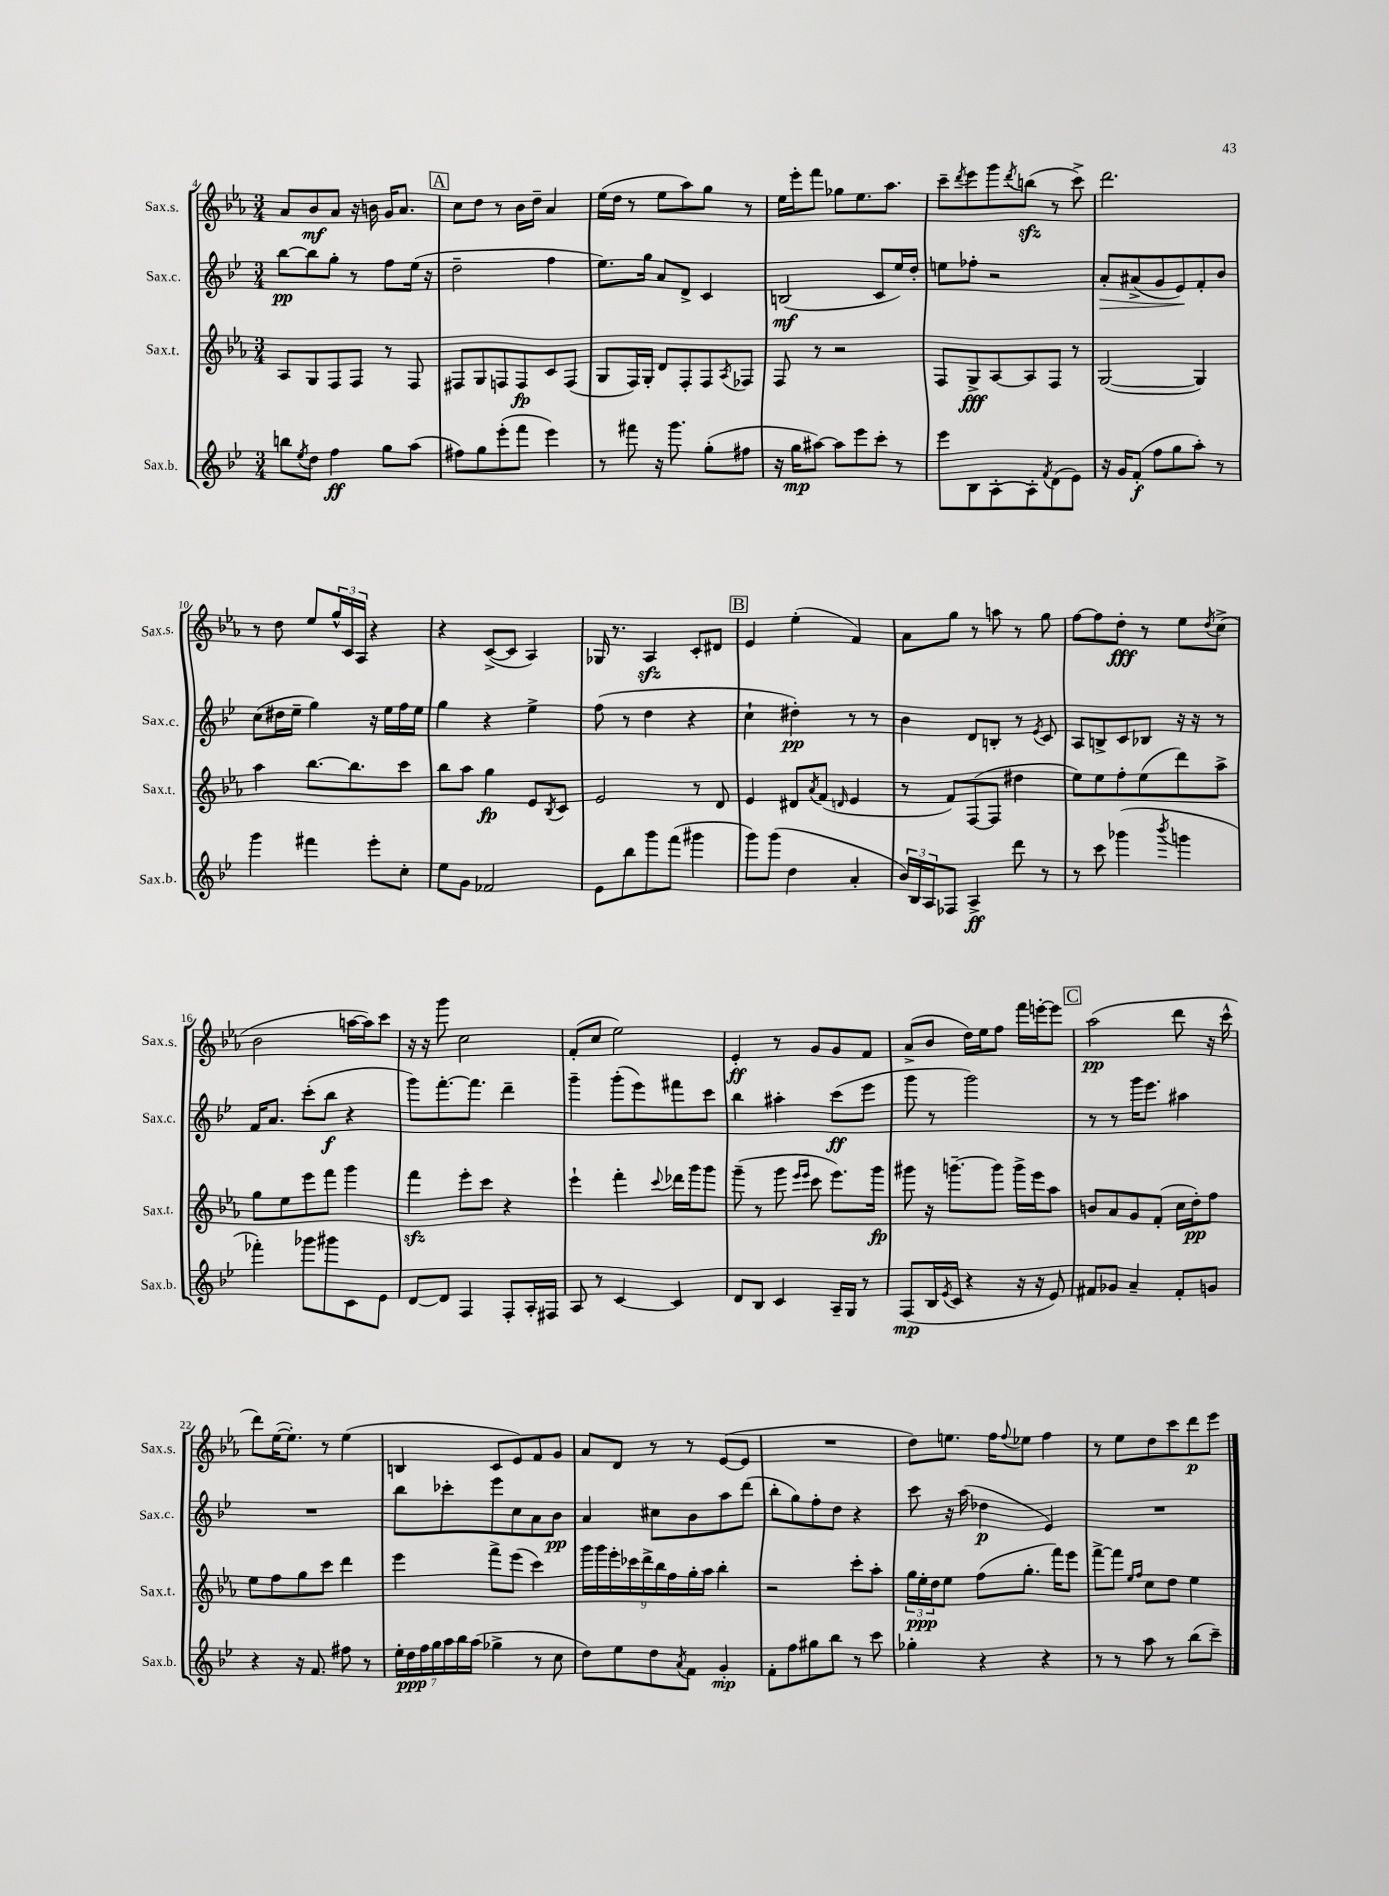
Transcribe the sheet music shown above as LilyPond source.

<<
\new StaffGroup <<
\new Staff = "s0" \with { instrumentName = "Sax.s." shortInstrumentName = "Sax.s." } {
    \clef treble \key ees \major \numericTimeSignature \time 3/4
    aes'8 bes'8\mf aes'8 r16 b'16 g'16 aes'8. |
    \mark \markup { \box "A" } c''8 d''8 r8 bes'16 d''16-- aes'4 |
    ees''16( d''16 r8 ees''8 aes''8) g''8 r8 |
    ees''16 ees'''16-. f'''8 ges''8 ees''8. aes''8. |
    c'''8-- \acciaccatura { d'''8 } ees'''8 g'''8 \acciaccatura { d'''8 } b''8\sfz( r8 c'''8->) |
    d'''2. |
    r8 d''8 ees''8 \tuplet 3/2 { g''16-^ c'16 aes16 } r4 |
    r4 c'8~->( c'8 aes4) |
    ges16 r8. aes4\sfz c'8-. dis'8 |
    \mark \markup { \box "B" } ees'4 ees''4-.( f'4) |
    aes'8 g''8 r8 a''8 r8 g''8 |
    f''8~ f''8 d''8-.\fff r8 ees''8 \acciaccatura { d''8 } c''8->( |
    bes'2 a''16~ a''16) c'''8 |
    r16 r16 g'''8 c''2 |
    f'8-.( c''8 ees''2) |
    ees'4-.\ff r8 g'8 g'8 f'8 |
    aes'8->( bes'8 d''16) ees''16 f''8 f'''16 e'''16~-. e'''8 |
    \mark \markup { \box "C" } aes''2\pp( d'''8 r16 c'''16-^ |
    d'''8) ees''16~( ees''8.-.) r8 ees''4( |
    b4 c'8 ees'8) f'8 g'8 |
    aes'8 d'8 r8 r8 ees'8~( ees'8 |
    R2. |
    d''8) e''8. f''16 \appoggiatura { f''8 } ees''8 f''4 |
    r8 ees''8 d''8 c'''8 d'''8\p ees'''8 \bar "|." |
}
\new Staff = "s1" \with { instrumentName = "Sax.c." shortInstrumentName = "Sax.c." } {
    \clef treble \key bes \major \numericTimeSignature \time 3/4
    bes''8~\pp bes''8 g''8-. r8 f''8 ees''16( r16 |
    \mark \markup { \box "A" } d''2-- f''4 |
    ees''8.) g''16 a'8 d'8-> c'4 |
    b2\mf( c'8 ees''16) d''16-. |
    e''8 fes''8-. r2 |
    a'8-.\> ais'8->( g'8 ees'8\!) f'8-. bes'8 |
    c''8( dis''16 ees''16-- g''4) r16 ees''16 f''16 ees''16 |
    g''4 r4 ees''4-> |
    f''8( r8 d''4 r4 |
    \mark \markup { \box "B" } c''4-! dis''4-.\pp) r8 r8 |
    bes'4 d'8 b8-. r8 \acciaccatura { ees'8 } c'8 |
    a8 b8-> c'8 bes8 r16 r16 r8 |
    f'16 a'8. c'''8-.( bes''8\f r4 |
    g'''8) f'''8.~-. f'''8. d'''4-- |
    g'''4-- g'''8-.( ees'''8) fis'''8 c'''8 |
    bes''4 ais''4-. c'''8\ff( ees'''8 |
    g'''8 r8 g'''2) |
    \mark \markup { \box "C" } r8 r8 g'''16 ees'''8. ais''4 |
    R2. |
    bes''8 ces'''8-. ees'''8 c''8 a'8 bes'8\pp |
    a'4 cis''8 bes'8 a''8 d'''8( |
    bes''8-. g''8) f''8-. d''8 r4 |
    c'''8 r16 a''16( des''4\p ees'4) |
    R2. \bar "|." |
}
\new Staff = "s2" \with { instrumentName = "Sax.t." shortInstrumentName = "Sax.t." } {
    \clef treble \key ees \major \numericTimeSignature \time 3/4
    aes8 g8 f8 f8 r8 f8 |
    \mark \markup { \box "A" } fis8 g8 f8 f8\fp c'8 f8( |
    g8 f16) g16-. d'8 f8-. f8 \acciaccatura { aes8 } fes8 |
    f8 r8 r2 |
    f8 g8->\fff aes8~ aes8 f8 r8 |
    g2~( g4) |
    aes''4 bes''8.~ bes''8. c'''8 |
    bes''8 aes''8 g''4\fp ees'8 \acciaccatura { bes8 } c'8 |
    ees'2 r8 d'8 |
    \mark \markup { \box "B" } ees'4 dis'8 \acciaccatura { aes'8 } f'8( \grace { d'16 } ees'4 |
    r8 f'8) f8~( f8 dis''4 |
    ees''8) ees''8 f''8-. ees''8( d'''8) aes''8-> |
    g''8 ees''8 ees'''8 f'''8 g'''4 |
    f'''4\sfz ees'''8-. c'''8 r4 |
    ees'''4-! f'''4-. \appoggiatura { c'''8 } des'''16 g'''16 g'''8 |
    g'''8--( r8 g'''8 \grace { ees'''16 ees'''16 } c'''8 ees'''8.) g'''16\fp |
    gis'''8 r16 g'''8.~-- g'''8 g'''16-> ees'''16 aes''8 |
    \mark \markup { \box "C" } b'8 aes'8 g'8 f'8-.( c''16 d''16-.\pp) f''8 |
    ees''8 f''8 g''8 c'''8 d'''4 |
    ees'''4 f'''8-> ees'''8( c'''4) |
    \tuplet 9/8 { g'''16 g'''16 ees'''16-. ces'''16 d'''16-> bes''16 f''16 g''16-. aes''16 } bes''4-. |
    r2 c'''8-. aes''8-. |
    \tuplet 3/2 { g''16 ees''16-.\ppp d''16 } ees''8 f''8( g''8.-. f'''16) ees'''8 |
    f'''8~-> f'''8 \grace { ees''16 f''16 } c''8 d''8 ees''4 \bar "|." |
}
\new Staff = "s3" \with { instrumentName = "Sax.b." shortInstrumentName = "Sax.b." } {
    \clef treble \key bes \major \numericTimeSignature \time 3/4
    b''8 \acciaccatura { ees''8 } d''8 f''4\ff g''8 a''8( |
    \mark \markup { \box "A" } fis''8) g''8 ees'''8-.( f'''8 ees'''4) |
    r8 fis'''8 r16 g'''8. g''8-.( fis''8 |
    r16 g''16\mp ais''8~) ais''8 ees'''8 c'''8-. r8 |
    ees'''8 bes8 a8~-. a8-. \acciaccatura { f'8 } d'8( ees'8) |
    r16 g'16 f'8-.\f( f''8 g''8 a''8-.) r8 |
    g'''4 fis'''4 ees'''8-. c''8-. |
    ees''8 g'8 fes'2 |
    ees'8 bes''8 g'''8 f'''8( gis'''4 |
    \mark \markup { \box "B" } g'''8) g'''8( d''4 a'4-. |
    \tuplet 3/2 { bes'16) bes16 a16 } fes8 a4->\ff d'''8 r8 |
    r8 c'''8 ges'''4( \acciaccatura { bes'''8 } g'''4 |
    fes'''4-.) ges'''8 gis'''8 c'8 ees'8 |
    d'8~ d'8 f4 f8-. a16-. fis16 |
    a8 r8 c'4~ c'4 |
    d'8 bes8 c'4 a16-- g16 r8 |
    f8\mp( bes16 \acciaccatura { ees'8 } c'16 r4 r16 r16 ees'8) |
    \mark \markup { \box "C" } fis'8 ges'8 a'4-- fis'8-. g'8 |
    r4 r16 f'8. fis''8 r8 |
    \tuplet 7/4 { ees''16-. d''16\ppp f''16 g''16 a''16 bes''16 a''16( } ges''4-> r8 c''8 |
    d''8) ees''8 d''8 \acciaccatura { a'8 } f'8 g'4-.\mp |
    f'8-. f''8 gis''8 bes''8 r8 c'''8 |
    ges''4-. r4 r4 |
    r8 r8 a''8 r8 bes''8( c'''8--) \bar "|." |
}
>>
>>
\layout { \context { \Score currentBarNumber = #4 } }
